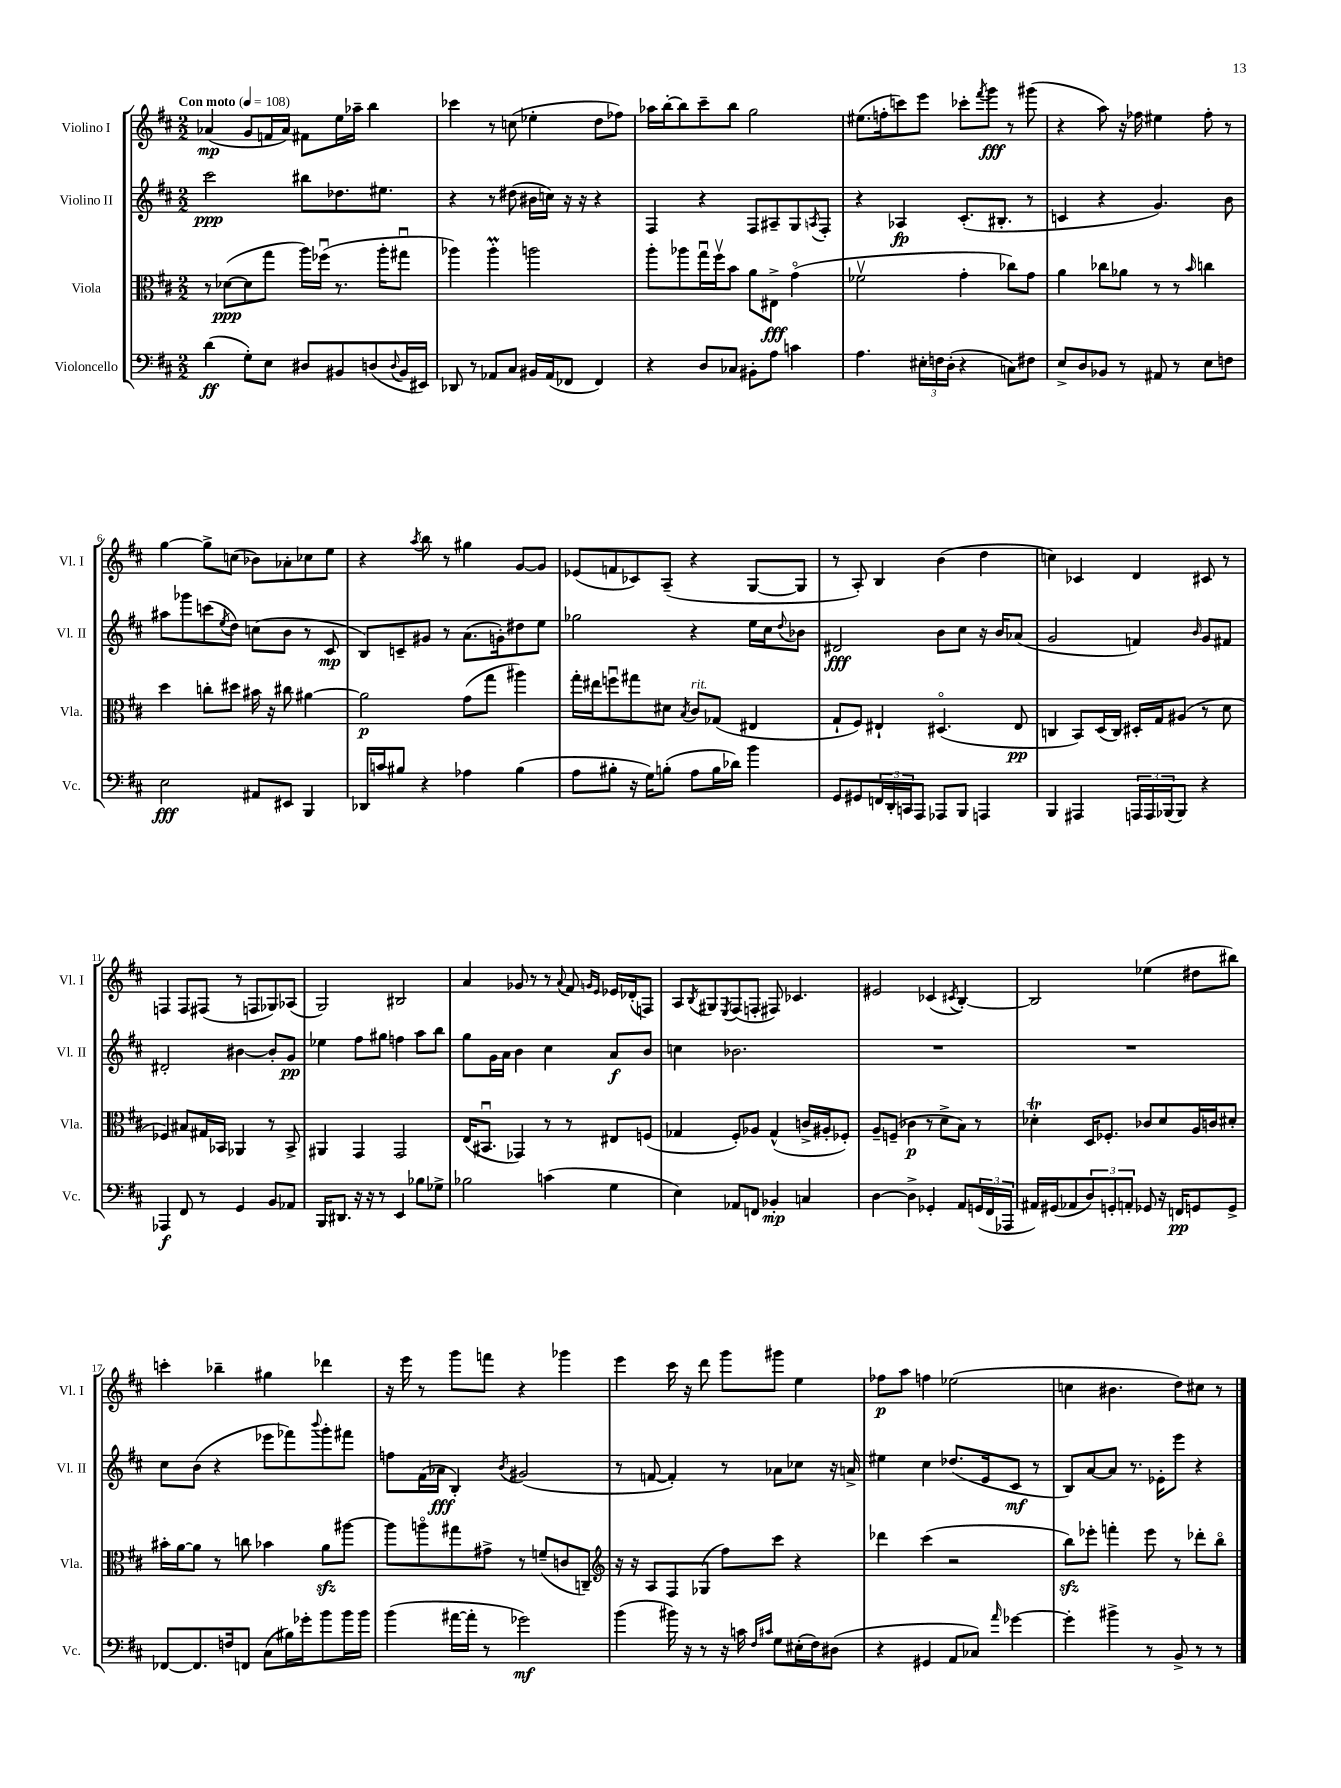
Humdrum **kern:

**kern	**dynam	**kern	**dynam	**kern	**dynam	**kern	**dynam
*part4	*part4	*part3	*part3	*part2	*part2	*part1	*part1
*staff4	*staff4	*staff3	*staff3	*staff2	*staff2	*staff1	*staff1
*I"Violoncello	*	*I"Viola	*	*I"Violino II	*	*I"Violino I	*
*I'Vc.	*	*I'Vla.	*	*I'Vl. II	*	*I'Vl. I	*
*clefF4	*	*clefC3	*	*clefG2	*	*clefG2	*
*k[f#c#]	*	*k[f#c#]	*	*k[f#c#]	*	*k[f#c#]	*
*M2/2	*	*M2/2	*	*M2/2	*	*M2/2	*
*MM108	*	*MM108	*	*MM108	*	*MM108	*
=1	=1	=1	=1	=1	=1	=1	=1
!	!	!	!	!	!	!LO:TX:a:B:t=Con moto	!
(4d\	ff	8r	.	2ccc#\	ppp	(4a-X/	mp
.	.	([8d-X\L	ppp	.	.	.	.
8G'\L)	.	8d-\]	.	.	.	8g/L	.
8E\J	.	8gg\J	.	.	.	16fn/L	.
.	.	.	.	.	.	16a-/JJ)	.
8D#X/L	.	16aa\LL)	.	8bb#X\L	.	8f#X\L	.
.	.	(16ff-Xu\JJ	.	.	.	.	.
8BB#X/	.	8.r	.	8.dd-X\	.	16ee\L	.
.	.	.	.	.	.	16aa-X~\JJ	.
(8Dn/	.	.	.	.	.	4bb\	.
.	.	16aa'\KL	.	8.ee#X\J	.	.	.
8qqD/	.	.	.	.	.	.	.
16BB#/L	.	8gg#Xu\J	.	.	.	.	.
16EE#X/JJ)	.	.	.	.	.	.	.
=2	=2	=2	=2	=2	=2	=2	=2
8DD-X/	.	4aa-X\)	.	4r	.	4ccc-X\	.
8r	.	.	.	.	.	.	.
8AA-X/L	.	4aa-M'\	.	8r	.	8r	.
8C#/J	.	.	.	(8dd#X\	.	(8ccn\	.
16BB#X/LL	.	2aan\	.	16b#X\LL	.	4ee-X'\	.
(16AA-/J	.	.	.	16ccn\JJ)	.	.	.
8FF-X/J	.	.	.	16r	.	.	.
.	.	.	.	16r	.	.	.
4FF-/)	.	.	.	4r	.	8dd\L	.
.	.	.	.	.	.	8ff-X\J)	.
=3	=3	=3	=3	=3	=3	=3	=3
4r	.	8aa'\L	.	4F#/	.	16aa-X\LL	.
.	.	.	.	.	.	[16bb'\J	.
.	.	8aa-X\	.	.	.	8bb\]	.
8D/L	.	16ggu\L	.	4r	.	8ccc#~\	.
.	.	16ff#v\J	.	.	.	.	.
8C-X/J	.	8b\J	.	.	.	8bb\J	.
8BB#X'\L	.	8a\L	.	8F#/L	.	2gg\	.
8A\J	.	8E#X^\J	fff	8A#X~/	.	.	.
4cn\	.	(4g\	.	8G/	.	.	.
.	.	.	.	8qAn/	.	.	.
.	.	.	.	8F#'/J	.	.	.
=4	=4	=4	=4	=4	=4	=4	=4
4.A\	.	2f-Xv\	.	4r	.	(8.ee#X\L	.
.	.	.	.	.	.	16ffn'\k	.
.	.	.	.	4A-X/	fp	8cccn\)	.
24E#X'\LL	.	.	.	.	.	8eee\J	.
24Fn\	.	.	.	.	.	.	.
(24D'\JJ	.	.	.	.	.	.	.
4r	.	4g'\	.	(8.c#'/L	.	8ccc-X'\L	.
.	.	.	.	.	.	8qfff#/	.
.	.	.	.	.	.	8ggg\J	fff
.	.	.	.	8.B#X'/J	.	.	.
8Cn\L)	.	8cc-X\L)	.	.	.	8r	.
8F#X\J	.	8g\J	.	8r	.	(8ggg#X\	.
=5	=5	=5	=5	=5	=5	=5	=5
8E^/L	.	4a\	.	4cn/	.	4r	.
8D/	.	.	.	.	.	.	.
8BB-X/J	.	8cc-X\L	.	4r	.	8aa\)	.
8r	.	8a-X\J	.	.	.	16r	.
.	.	.	.	.	.	16ff-X\	.
8AA#X/	.	8r	.	4.g/)	.	4ee#X\	.
8r	.	8r	.	.	.	.	.
.	.	16qqb/	.	.	.	.	.
8E\L	.	4ccn\	.	.	.	8ff-'\	.
8Fn\J	.	.	.	8b\	.	8r	.
!!LO:LB:g=z
=6	=6	=6	=6	=6	=6	=6	=6
2E\	fff	4dd\	.	8aa#X\L	.	[4gg\	.
.	.	.	.	8ggg-X\	.	.	.
.	.	8ccn'\L	.	(8cccn\	.	8gg^\L]	.
.	.	.	.	8qee/	.	.	.
.	.	8dd#X\J	.	8dd\J)	.	(8ccn\J	.
8AA#X/L	.	16b#X\	.	(8ccn\L	.	8b-X\L)	.
.	.	16r	.	.	.	.	.
8EE#X/J	.	8cc#X\	.	8b\J	.	8a-X'\	.
4BBB/	.	[4a#X\	.	8r	.	8cc-X\	.
.	.	.	.	8c#/	mp	8ee\J	.
=7	=7	=7	=7	=7	=7	=7	=7
16DD-X/LL	.	2a#\]	p	8B/L)	.	4r	.
16cn/J	.	.	.	.	.	.	.
8B#X/J	.	.	.	8cn~/	.	.	.
.	.	.	.	.	.	8qaa/	.
4r	.	.	.	8g#X/J	.	8bb\	.
.	.	.	.	8r	.	8r	.
4A-X\	.	(8g\L	.	(8.a\L	.	4gg#X\	.
.	.	8gg\J	.	.	.	.	.
.	.	.	.	16gn'\k)	.	.	.
(4B#\	.	4aa#X\)	.	8dd#X\	.	[8g/L	.
.	.	.	.	8ee\J	.	8g/J]	.
=8	=8	=8	=8	=8	=8	=8	=8
8A\L	.	16gg'\LL	.	2gg-X\	.	(8e-X/L	.
.	.	16ee#X\J	.	.	.	.	.
8B#X'\J	.	8ffnu\	.	.	.	8fn/	.
16r	.	8gg#X\	.	.	.	8c-X/)	.
16G\KL)	.	.	.	.	.	.	.
(8Bn'\J	.	8d#X\J	.	.	.	(8A~/J	.
.	.	8qB/	.	.	.	.	.
!	!	!LO:TX:a:i:t=rit.	!	!	!	!	!
8A\L	.	8c#/L	.	4r	.	4r	.
16B\L	.	(8G-X/J	.	.	.	.	.
16d-X\JJ)	.	.	.	.	.	.	.
4b\	.	4E#X/	.	16ee\LL	.	[8G/L	.
.	.	.	.	16cc#\J	.	.	.
.	.	.	.	8qqdd/	.	.	.
.	.	.	.	8b-X\J	.	8G/J]	.
=9	=9	=9	=9	=9	=9	=9	=9
8GG/L	.	8G`/L	.	2d#X/	fff	8r	.
8GG#X/	.	8F#/J)	.	.	.	8A'/)	.
24FFn/L	.	4E#X`/	.	.	.	4B/	.
24DD'/	.	.	.	.	.	.	.
24CCn/J	.	.	.	.	.	.	.
8AAA/J	.	.	.	.	.	.	.
8AAA-X/L	.	(4.D#X/	.	8b\L	.	(4b\	.
8BBB/J	.	.	.	8cc#\J	.	.	.
4AAAn/	.	.	.	16r	.	4dd\	.
.	.	.	.	16b/KL	.	.	.
.	.	8E#/	pp	(8a-X/J	.	.	.
=10	=10	=10	=10	=10	=10	=10	=10
4BBB/	.	4Cn/	.	2g/	.	4ccn\)	.
4AAA#X/	.	8BB/L)	.	.	.	4c-X/	.
.	.	(16D/L	.	.	.	.	.
.	.	16C/JJ)	.	.	.	.	.
24AAAn/LL	.	16D#X'/LL	.	4fn/)	.	4d/	.
24AAA/	.	.	.	.	.	.	.
.	.	16G/J	.	.	.	.	.
(24BBB-X/J	.	.	.	.	.	.	.
8BBB-/J)	.	(8A#X/J	.	.	.	.	.
.	.	.	.	16qqb/	.	.	.
4r	.	8r	.	8g/L	.	8c#X/	.
.	.	8d\	.	8f#X/J	.	8r	.
!!LO:LB:g=z
=11	=11	=11	=11	=11	=11	=11	=11
4AAA-X/	f	4F-X/)	.	2d#X'/	.	4Fn/	.
8FF#/	.	8B#X/L	.	.	.	8F/L	.
8r	.	16G#X/L	.	.	.	(8F#X/J	.
.	.	16BB-X/JJ	.	.	.	.	.
4GG/	.	4AA-X/	.	[4b#X\	.	8r	.
.	.	.	.	.	.	8Fn/L	.
8BB/L	.	8r	.	8b#'/L]	.	8G-X/)	.
8AA-X/J	.	8BB-^/	.	8g/J	pp	(8A-X/J	.
=12	=12	=12	=12	=12	=12	=12	=12
16BBB/KL	.	4AA#X/	.	4ee-X\	.	2G/)	.
8.DD#X/J	.	.	.	.	.	.	.
16r	.	4GG/	.	8ff#\L	.	.	.
16r	.	.	.	.	.	.	.
8r	.	.	.	8gg#X\J	.	.	.
4EE/	.	2GG/	.	4ffn\	.	2B#X/	.
8B-X\L	.	.	.	8aa\L	.	.	.
8G-X^\J	.	.	.	8bb\J	.	.	.
=13	=13	=13	=13	=13	=13	=13	=13
2B-X\	.	(16E/KL	.	8gg\L	.	4a/	.
.	.	8.BB#Xu/J	.	.	.	.	.
.	.	.	.	16g\L	.	.	.
.	.	.	.	16a\JJ	.	.	.
.	.	4GG-X/)	.	4b\	.	8g-X/	.
.	.	.	.	.	.	8r	.
(4cn\	.	8r	.	4cc#\	.	8r	.
.	.	.	.	.	.	8qqa/	.
.	.	8r	.	.	.	8f#/	.
.	.	.	.	.	.	16qqgn/LL	.
.	.	.	.	.	.	16qqe/JJ	.
4G\	.	8E#X/L	.	8a/L	f	16e-X/LL	.
.	.	.	.	.	.	(16d-X'/J	.
.	.	(8Fn/J	.	8b/J	.	8Fn/J)	.
=14	=14	=14	=14	=14	=14	=14	=14
4E\)	.	4G-X/	.	4ccn\	.	8A/L	.
.	.	.	.	.	.	8qB/	.
.	.	.	.	.	.	8G#X/	.
.	.	.	.	.	.	8qE/	.
8AA-X/L	.	8F#'/L)	.	2.b-X\	.	(8F#/	.
8FFn/J	.	8A-X/J	.	.	.	8Fn'/J	.
4BB-X'/	mp	(4G-^^/	.	.	.	8F#X/)	.
.	.	.	.	.	.	4.c-X/	.
4Cn/	.	16cn^/LL	.	.	.	.	.
.	.	16A#X'/J	.	.	.	.	.
.	.	8F-X'/J)	.	.	.	.	.
=15	=15	=15	=15	=15	=15	=15	=15
[4D\	.	8A~/L	.	1r	.	2e#X/	.
.	.	(8Fn~/J	.	.	.	.	.
4D^\]	.	4c-X\	p	.	.	.	.
4GG-X'/	.	8r	.	.	.	(4c-X/	.
.	.	8d^\L	.	.	.	.	.
.	.	.	.	.	.	8qc#X/	.
8AA/L	.	8B\J)	.	.	.	[4B'/)	.
(24GGn/L	.	8r	.	.	.	.	.
24FF#/	.	.	.	.	.	.	.
24AAA-X/JJ	.	.	.	.	.	.	.
=16	=16	=16	=16	=16	=16	=16	=16
16AA#X/LL)	.	4d-XT'\	.	1r	.	2B/]	.
(16GG#X/J	.	.	.	.	.	.	.
8AA-X/	.	.	.	.	.	.	.
12D/)	.	16D/KL	.	.	.	.	.
.	.	8.F-X'/J	.	.	.	.	.
12GGn'/	.	.	.	.	.	.	.
12AAn'/J	.	.	.	.	.	.	.
8GG-X/	.	8c-X/L	.	.	.	(4ee-X\	.
16r	.	8d-/	.	.	.	.	.
16FFn/KL	pp	.	.	.	.	.	.
8GGn/	.	16A/L	.	.	.	8dd#X\L	.
.	.	16cn/J	.	.	.	.	.
8GG^/J	.	8d#X'/J	.	.	.	8bb#X\J)	.
!!LO:LB:g=z
=17	=17	=17	=17	=17	=17	=17	=17
[8FF-X/L	.	16b#X'\LL	.	8cc#\L	.	4cccn'\	.
.	.	[16a\J	.	.	.	.	.
8.FF-/]	.	8a\J]	.	(8b\J	.	.	.
.	.	8r	.	4r	.	4bb-X~\	.
16Fn/k	.	.	.	.	.	.	.
8FFn/J	.	8ccn\	.	.	.	.	.
(8C#\L	.	4b-X\	.	8eee-X\L	.	4gg#X\	.
16B#X\L)	.	.	.	8fff-X\)	.	.	.
16g-X'\J	.	.	.	.	.	.	.
.	.	.	.	8qqbbb/	.	.	.
8b\	.	8azz\L	.	8ggg'\	.	4ddd-X\	.
16b\L	.	[8aa#X\J	.	8fff#X\J	.	.	.
16b\JJ	.	.	.	.	.	.	.
=18	=18	=18	=18	=18	=18	=18	=18
(4b\	.	8aa#\L]	.	8ffn\L	.	16r	.
.	.	.	.	.	.	16eee\	.
.	.	8aan\	.	(16f#\L	.	8r	.
.	.	.	.	16a-X\JJ	fff	.	.
[16a#X\LL	.	8gg#X\	.	4B'/)	.	8ggg\L	.
16a#'\JJ]	.	.	.	.	.	.	.
8r	.	8g#X^\J	.	.	.	8fffn\J	.
.	.	.	.	8qb/	.	.	.
2g-X\)	mf	8r	.	(2g#X/	.	4r	.
.	.	(8fn~/L	.	.	.	.	.
.	.	8cn/	.	.	.	4ggg-X\	.
.	.	8Cn~/J)	.	.	.	.	.
=19	=19	=19	=19	=19	=19	=19	=19
*	*	*clefG2	*	*	*	*	*
(4b\	.	16r	.	8r	.	4eee\	.
.	.	16r	.	.	.	.	.
.	.	8A/L	.	[8fn/	.	.	.
16b#X\)	.	8F#/	.	4f'/])	.	16ccc#\	.
16r	.	.	.	.	.	16r	.
8r	.	(8G-X/J	.	.	.	8ddd\	.
16r	.	8ff#\L)	.	8r	.	8ggg\L	.
16cn\	.	.	.	.	.	.	.
16qqF#/LL	.	.	.	.	.	.	.
16qqc#X/JJ	.	.	.	.	.	.	.
8G\L	.	8ccc#\J	.	8a-X\L	.	8ggg#X\J	.
(16E#X'\L	.	4r	.	8cc-X\J	.	4ee\	.
16F#\J)	.	.	.	.	.	.	.
(8D#X\J	.	.	.	16r	.	.	.
.	.	.	.	16an^/	.	.	.
=20	=20	=20	=20	=20	=20	=20	=20
4r	.	4ddd-X\	.	4ee#X\	.	8ff-X\L	p
.	.	.	.	.	.	8aa\J	.
4GG#X/	.	(4ccc#\	.	4cc#\	.	4ffn\	.
8AA/L	.	2r	.	(8.dd-X/L	.	(2ee-X\	.
8C-X/J)	.	.	.	.	.	.	.
.	.	.	.	16e/k	.	.	.
16qqa/	.	.	.	.	.	.	.
[4g-X\	.	.	.	8c#/J	mf	.	.
.	.	.	.	8r	.	.	.
=21	=21	=21	=21	=21	=21	=21	=21
4g-'\]	.	8bbzz\L)	.	8B/L)	.	4ccn\	.
.	.	8eee-X'\J	.	[8a/	.	.	.
4b#X^\	.	4fffn'\	.	8a/J]	.	4.b#X\	.
.	.	.	.	8.r	.	.	.
8r	.	8eee-\	.	.	.	.	.
.	.	.	.	16e-X'\KL	.	.	.
8BB^/	.	8r	.	8eee\J	.	8dd\L)	.
8r	.	8ddd-X'\L	.	4r	.	8cc#X\J	.
8r	.	8bb\J	.	.	.	8r	.
==	==	==	==	==	==	==	==
*-	*-	*-	*-	*-	*-	*-	*-
